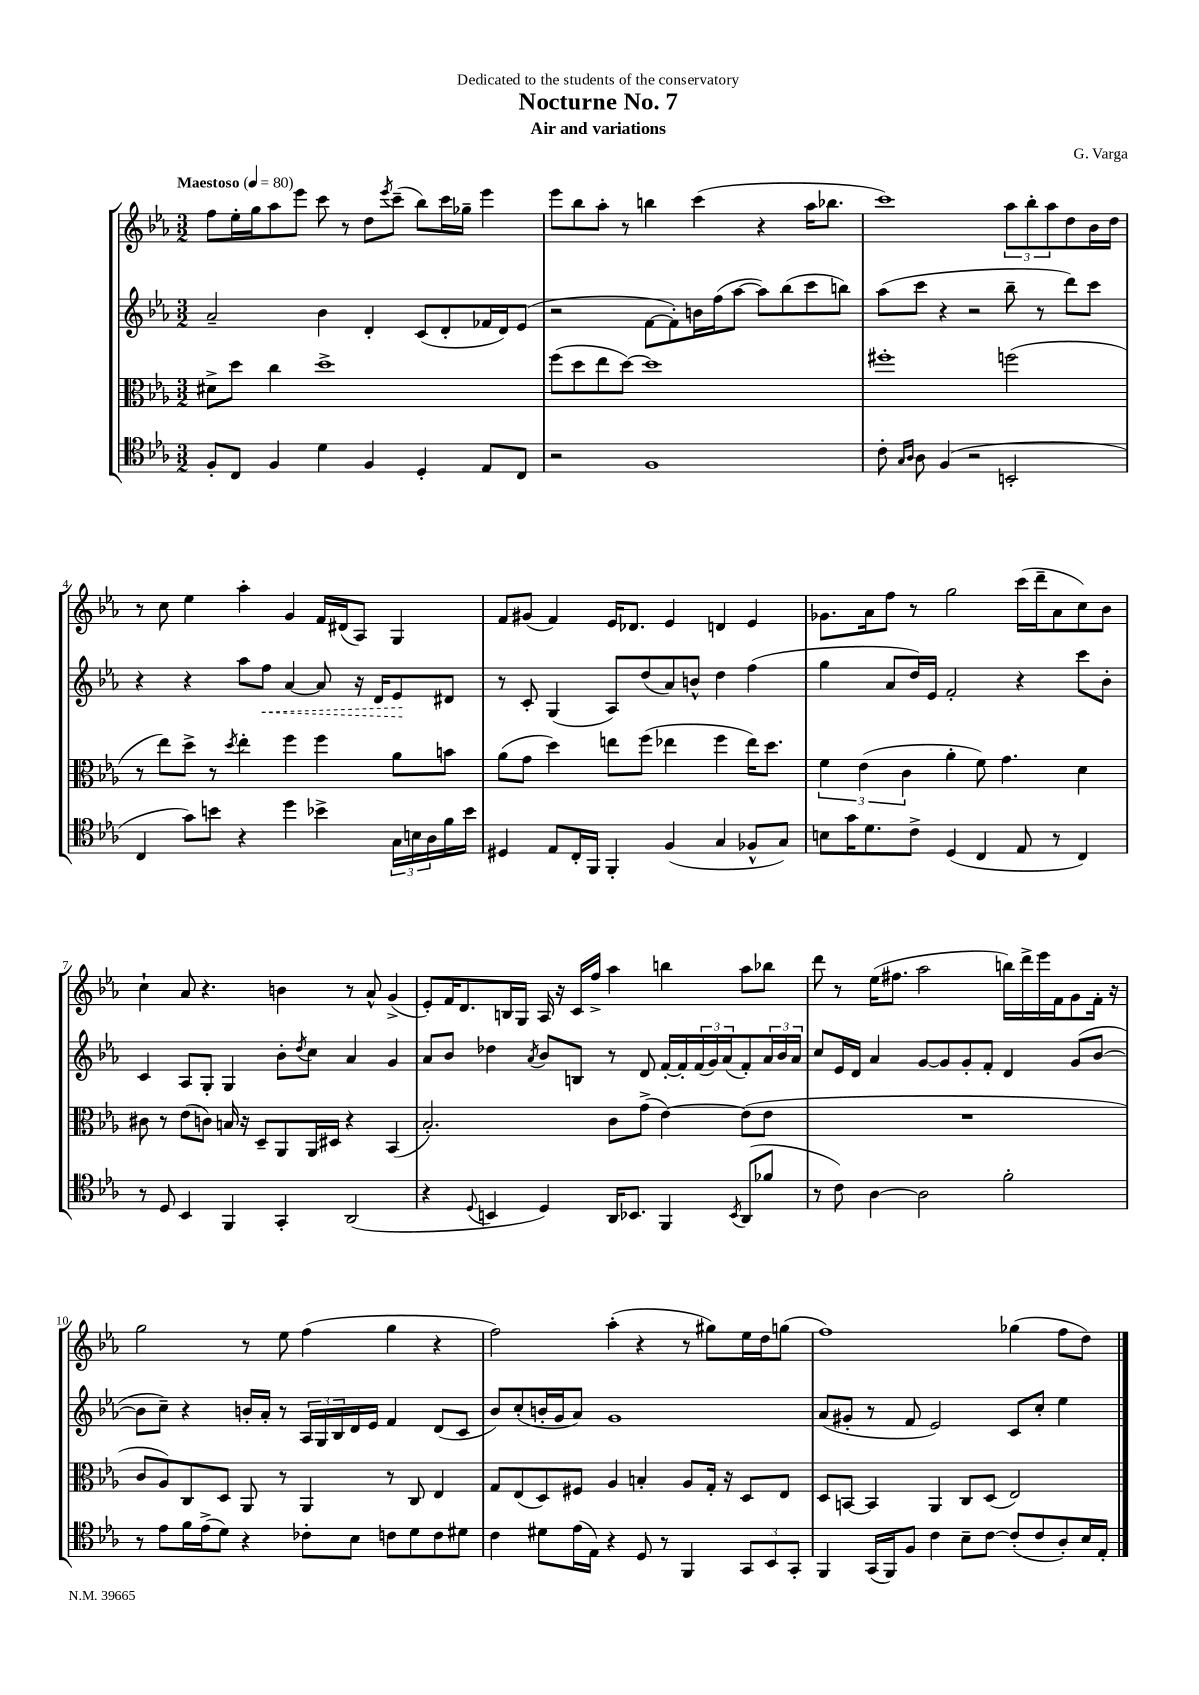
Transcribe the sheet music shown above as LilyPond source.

\header { title = "Nocturne No. 7" composer = "G. Varga" subtitle = "Air and variations" dedication = "Dedicated to the students of the conservatory" }
<<
\new StaffGroup <<
\new Staff = "s0" {
    \clef treble \key ees \major \numericTimeSignature \time 3/2 \tempo "Maestoso" 4 = 80
    f''8 ees''16-. g''16 aes''8 ees'''8 c'''8 r8 d''8 \acciaccatura { ees'''8 } c'''8--( bes''8) c'''16 ges''16-- ees'''4 |
    ees'''8 bes''8 aes''8-. r8 b''4 c'''4( r4 aes''16 bes''8. |
    c'''1) \tuplet 3/2 { aes''8 bes''8-. aes''8 } d''8 bes'16 d''16 |
    r8 c''8 ees''4 aes''4-. g'4 f'16 dis'16( aes8) g4 |
    f'8 gis'8( f'4) ees'16 des'8. ees'4 d'4 ees'4 |
    ges'8. aes'16 f''8 r8 g''2 c'''16( d'''16-- aes'8 c''8) bes'8 |
    c''4-! aes'8 r4. b'4 r8 aes'8-^ g'4->( |
    ees'8-.) f'16 d'8. b16 g16 aes16 r16 c'16 f''16-> aes''4 b''4 aes''8 bes''8 |
    d'''8 r8 ees''16( fis''8. aes''2 b''16) d'''16-> ees'''16 f'16 g'8 f'16-. r16 |
    g''2 r8 ees''8 f''4( g''4 r4 |
    f''2) aes''4-.( r4 r8 gis''8) ees''16 d''16 g''8( |
    f''1) ges''4( f''8 d''8) \bar "|." |
}
\new Staff = "s1" {
    \clef treble \key ees \major \numericTimeSignature \time 3/2
    aes'2-- bes'4 d'4-. c'8( d'8-. fes'16 d'16) ees'8( |
    r2 f'8~ f'8-.) b'16 f''16( aes''8~ aes''8) bes''8( c'''8 b''8) |
    aes''8( c'''8 r4 r2 bes''8-- r8 d'''8) c'''8 |
    r4 r4 aes''8 \once \override Hairpin.style = #'dashed-line f''8\< aes'4~ aes'8 r16 d'16 ees'8\! dis'8 |
    r8 c'8-. g4( aes8) d''8( aes'8) b'8-^ d''4 f''4( |
    g''4 aes'8 d''16) ees'16 f'2-. r4 c'''8 bes'8-. |
    c'4 aes8 g8-. g4 bes'8-. \acciaccatura { d''8 } c''8 aes'4 g'4 |
    aes'8 bes'8 des''4 \acciaccatura { aes'8 } bes'8 b8 r8 d'8 f'16~-. f'16-. \tuplet 3/2 { f'16( g'16) aes'16( } f'8-.) \tuplet 3/2 { aes'16 bes'16 aes'16 } |
    c''8 ees'16 d'16 aes'4 g'8~ g'8 g'8-. f'8-. d'4 g'8( bes'8~ |
    bes'8 c''8--) r4 b'16-. aes'16-. r8 \tuplet 3/2 { aes16 g16 bes16 } d'16 ees'16 f'4 d'8( c'8 |
    bes'8) c''8-.( b'16-. g'16 aes'8) g'1 |
    aes'8( gis'8-. r8 f'8 ees'2) c'8 c''8-. ees''4 \bar "|." |
}
\new Staff = "s2" {
    \clef alto \key ees \major \numericTimeSignature \time 3/2
    dis'8-> d''8 c''4 d''1-> |
    f''8( d''8 ees''8 d''8~) d''1 |
    fis''1-. f''2( |
    r8 ees''8) d''8-> r8 \acciaccatura { d''8 } ees''4-. f''4 f''4 aes'8 b'8 |
    aes'8( g'8 d''4) e''8 f''8( ees''4 f''4 ees''16) d''8. |
    \tuplet 3/2 { f'4 ees'4( c'4 } aes'4-. f'8) g'4. d'4 |
    cis'8 r8 ees'8( c'8) b16 r16 d8-- aes,8 aes,16 dis16 r4 bes,4( |
    bes2.-.) c'8 g'8->( ees'4~) ees'8( ees'8 |
    R1. |
    c'8 aes8) c8 d8 aes,8 r8 aes,4 r8 c8 ees4 |
    g8 ees8( d8) fis8 aes4 b4-. aes8 g16-. r16 d8 ees8 |
    d8 b,8~ b,4 aes,4 c8 d8( ees2) \bar "|." |
}
\new Staff = "s3" {
    \clef tenor \key ees \major \numericTimeSignature \time 3/2
    f8-. c8 f4 d'4 f4 d4-. ees8 c8 |
    r2 f1 |
    c'8-. \grace { g16 aes16 } aes8 f4( r2 b,2-. |
    c4 g'8) b'8 r4 d''4 bes'4-> \tuplet 3/2 { g16 b16 aes16 } f'16 bes'16 |
    dis4 ees8 c16-. f,16 f,4-. f4( g4 fes8-^ g8) |
    b8 g'16 d'8. c'8-> d4( c4 ees8 r8 c4) |
    r8 d8 bes,4 f,4 g,4-. aes,2( |
    r4 \appoggiatura { d8 } b,4 d4) aes,16 bes,8. f,4 \acciaccatura { bes,8 } aes,8( fes'8 |
    r8 c'8) aes4~ aes2 f'2-. |
    r8 ees'8 f'16 ees'16->( d'8) r4 ces'8-. bes8 c'8 d'8 c'8 dis'8 |
    c'4 dis'8 ees'16( ees16) r4 d8 r8 f,4 \tuplet 3/2 { g,8 bes,8 g,8-. } |
    f,4 g,16( f,16) f8 c'4 bes8-- c'8~ c'8-.( c'8 aes8-.) bes16 ees16-. \bar "|." |
}
>>
>>
